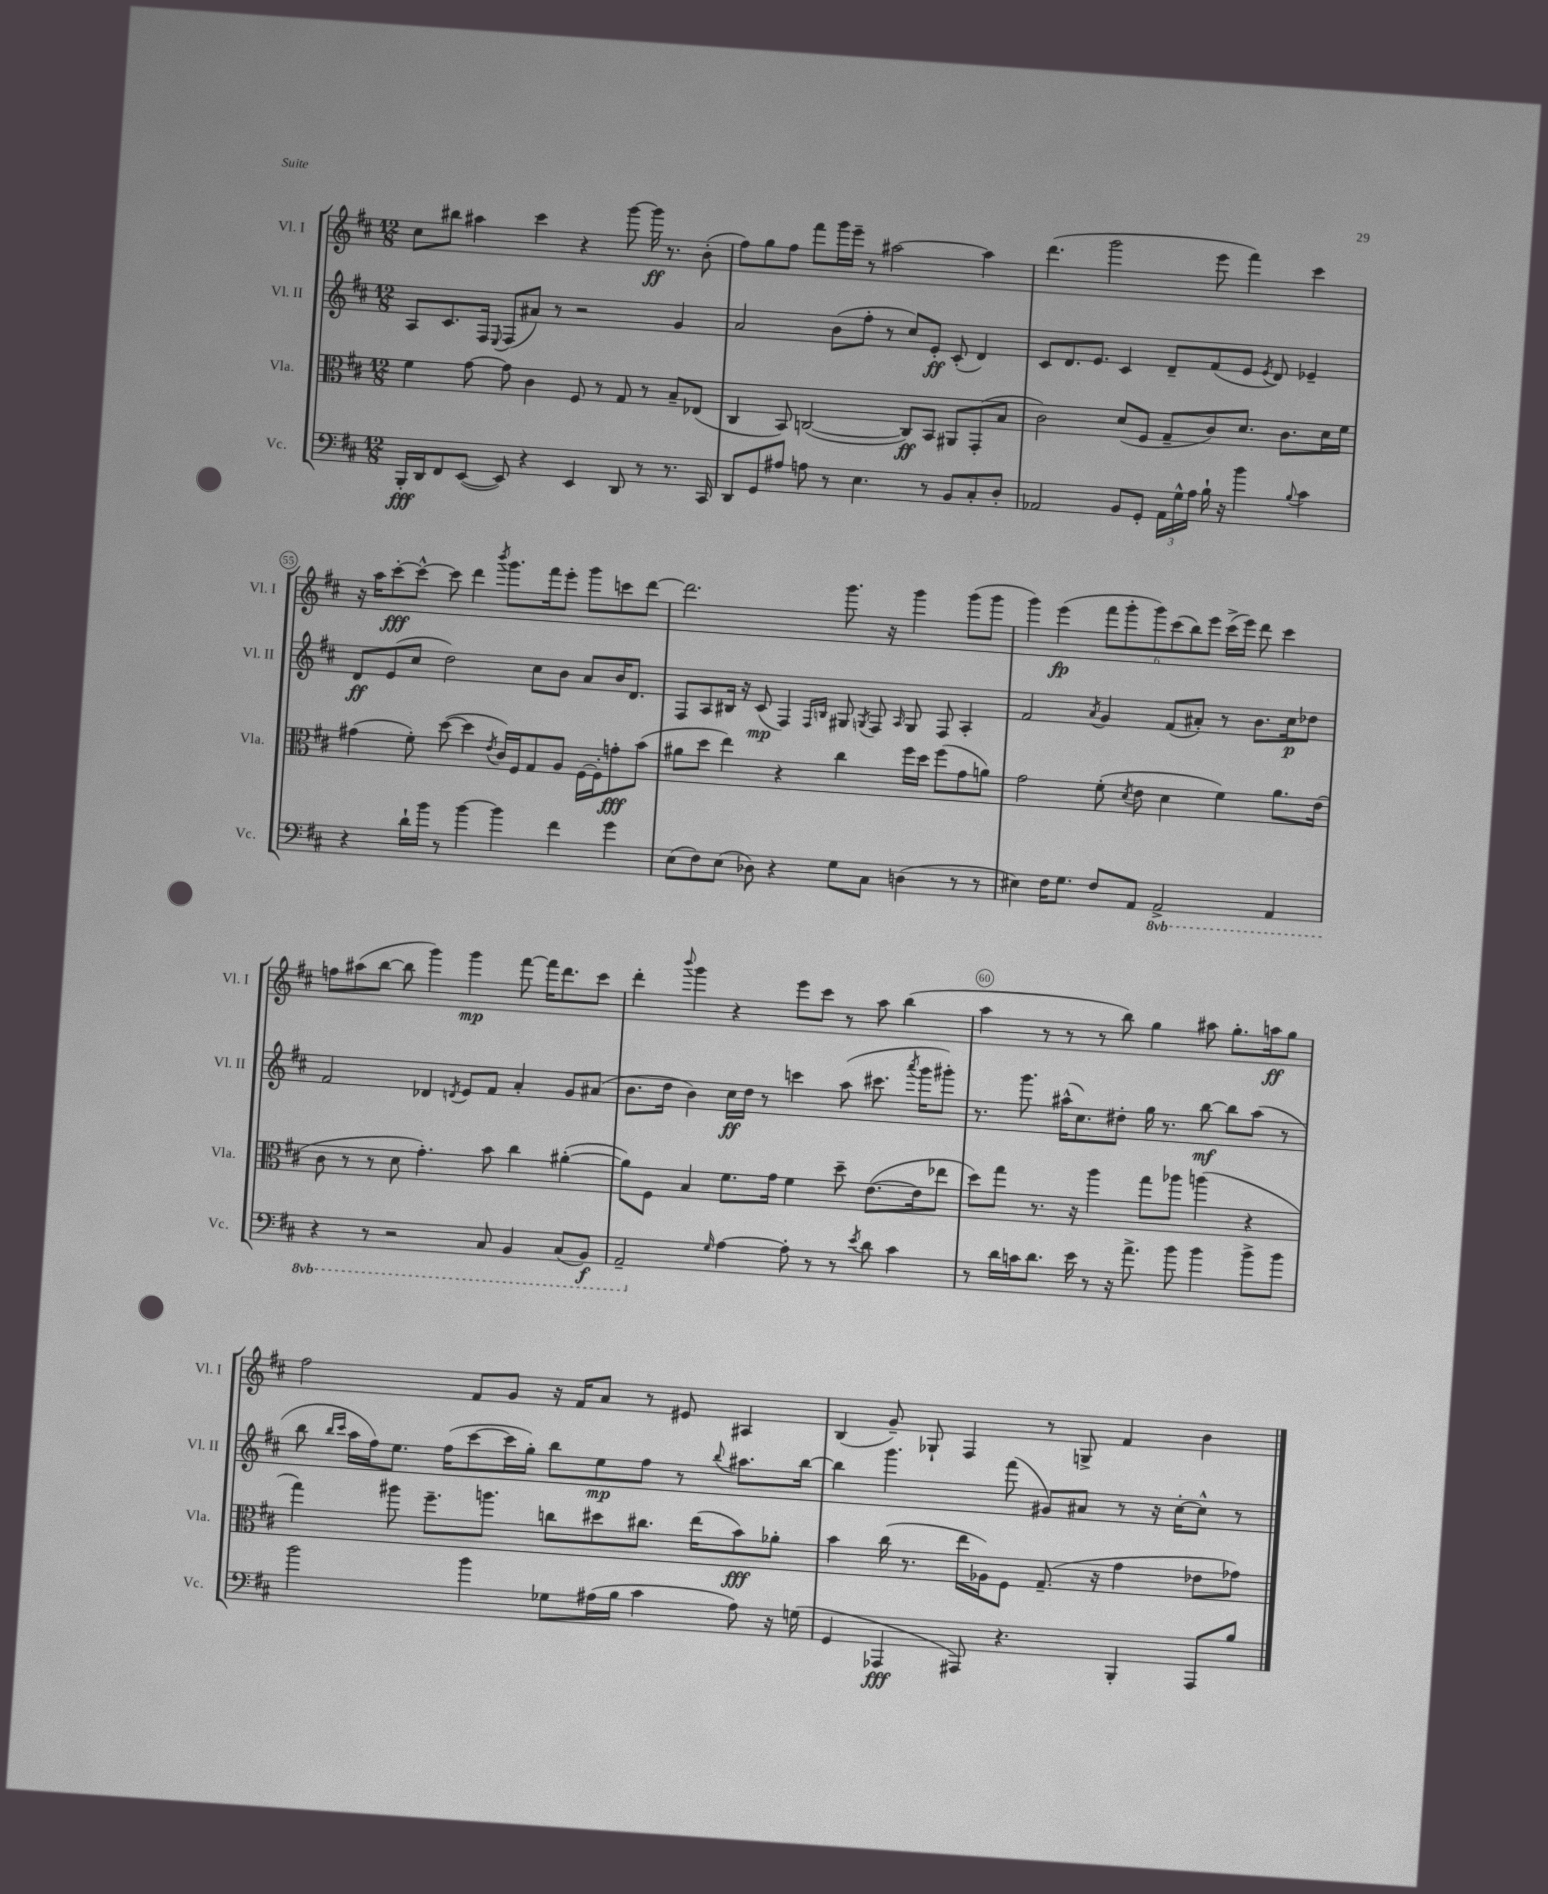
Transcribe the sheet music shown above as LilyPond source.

<<
\new StaffGroup <<
\new Staff = "s0" \with { instrumentName = "Vl. I" shortInstrumentName = "Vl. I" } {
    \clef treble \key d \major \numericTimeSignature \time 12/8
    \autoBeamOff cis''8[ bis''8] ais''4 cis'''4 r4 g'''8~ g'''16\ff r8. b'8-.( |
    fis''8[) g''8 fis''8] fis'''8[ g'''16 e'''16]-- r8 ais''2~ ais''4 |
    d'''4.( g'''2 e'''8 fis'''4) cis'''4 |
    r16 a''16[ cis'''8~-.\fff cis'''8]~-^ cis'''8 d'''4 \acciaccatura { b'''8 } g'''8.[ fis'''16 e'''8]-. g'''8[ c'''8 d'''8]~ |
    d'''2. g'''8. r16 g'''4 g'''8[( g'''8] |
    g'''4) e'''4\fp( \tuplet 6/4 { fis'''8[ g'''8-. g'''8) cis'''8( b''8) e'''8] } cis'''16[->( e'''16]) d'''8 cis'''4 |
    f''8[ ais''8( b''8]~ b''8 g'''4) g'''4\mp fis'''8~ fis'''16[ d'''8. cis'''8] |
    d'''4-. \appoggiatura { b'''8 } g'''4 r4 e'''8[ cis'''8] r8 a''8 b''4( |
    a''4 r8 r8 r8 b''8) g''4 ais''8 g''8.[-. a''16\ff g''8] |
    fis''2 fis'8[ g'8] r16 fis'16[ a'8] r8 eis'8 ais4 |
    b4( g'8--) ges8-! fis4 r8 g8-> fis'4 b'4 \bar "|." |
}
\new Staff = "s1" \with { instrumentName = "Vl. II" shortInstrumentName = "Vl. II" } {
    \clef treble \key d \major \numericTimeSignature \time 12/8
    \autoBeamOff a8[ cis'8. fis16] \appoggiatura { e8 } fis8[( ais'8]) r8 r2 g'4 |
    a'2 b'8[( fis''8]-. r8 cis''8[) e'8]-.\ff cis'8-.( d'4) |
    cis'8[ d'8. e'8.] cis'4 d'8[-- fis'8( e'8] \acciaccatura { e'8 } d'8) ees'4-- |
    d'8[\ff e'8( cis''8] d''2) cis''8[ b'8] a'8[ b'16 d'8.] |
    fis8[ a8 bis16] r16 cis'8\mp( fis4) \grace { fis16[ b16] } gis8 \acciaccatura { g8 } fis8 \grace { a16 } g8 fis8 a4-. |
    fis'2 \acciaccatura { a'8 } g'4 fis'8[( ais'8]-.) r8 b'8.[ cis''16\p des''8] |
    fis'2 des'4 \acciaccatura { d'8 } e'8[ fis'8] a'4-. g'8[ ais'8]( |
    b'8.[ d''16] b'4) cis''16[\ff d''16] r8 c'''4 a''8( cis'''8. \acciaccatura { a'''8 } g'''16[ gis'''8]-.) |
    r8. g'''8. ais''16[-^( cis''8.) dis''8]-. g''16 r8. b''8~\mf b''8[ ais''8]( r8 |
    b''8 \grace { b''16[ cis'''16] } a''16[ fis''16) e''8.] fis''16[( cis'''8~ cis'''16 g''16]-.) b''8[ e''8\mp fis''8] r8 \appoggiatura { b''8 } ais''8.[ b''16]~ |
    b''4 g'''4. fis'''8( gis'8[) ais'8] r8 r16 cis''16[~-. cis''8]-^ r8 \bar "|." |
}
\new Staff = "s2" \with { instrumentName = "Vla." shortInstrumentName = "Vla." } {
    \clef alto \key d \major \numericTimeSignature \time 12/8
    \autoBeamOff fis'4 g'8~ g'8 cis'4 fis8 r8 g8 r8 b8[-- ees8]( |
    cis4 b,8) c2~( c8[\ff) b,8] ais,8[ g,8-.( b8] |
    cis'2) d'8[( fis8] g8[-- cis'8) d'8.] cis'8.[ d'16 fis'16] |
    gis'4( fis'8-.) d''8~( d''4 \acciaccatura { e'8 } cis'16[) fis16 g8 a8] fis16[~ fis16-. g'8-.\fff b'8]( |
    ais'8[ d''8] e''4) r4 cis''4 fis''16[ d''16] fis''8[( g'8 a'8]) |
    g'2 fis'8-.( \acciaccatura { d'8 } e'8 d'4 fis'4) a'8.[ e'16]( |
    cis'8 r8 r8 d'8 g'4.-.) b'8 cis''4 ais'4~-.( |
    ais'8[) fis8] b4 fis'8.[ g'16] fis'4 d''8-- e'8.[~( e'16 ees''8] |
    d''8[) g''8] r8. r16 a''4 g''8[ aes''8] a''4( r4 |
    g''4) ais''8 fis''8.[-- a''8.] c''8[ dis''8 cis''8.] e''16[( b'8\fff) aes'8]-. |
    b'4 cis''16( r8. e''16[ aes16) fis8] g8.--( r16 g'4 ees'8[ ges'8]) \bar "|." |
}
\new Staff = "s3" \with { instrumentName = "Vc." shortInstrumentName = "Vc." } {
    \clef bass \key d \major \numericTimeSignature \time 12/8 \set Staff.ottavationMarkups = #ottavation-simple-ordinals
    \autoBeamOff b,,16[-.\fff d,16 fis,8 e,8]~( e,8) r4 e,4 d,8 r8 r8. cis,16 |
    d,8[ g,8 ais8] a8 r8 e4. r8 b,8[ cis8-. d8]-. |
    aes,2 b,8[ g,8]-. \tuplet 3/2 { aes,16[ g16-^ a16] } b16-! r16 b'4 \appoggiatura { b8 } cis'4 |
    r4 d'16[-! b'16] r8 b'4~ b'4 fis'4 g'4 |
    e8[( fis8) e8]( des8) r4 g8[ cis8] d4( r8 r8 |
    eis4) fis16[ g8.] fis8[ a,8] \ottava #-1 a,,2-> a,,4 |
    r4 r8 r2 cis,8 b,,4 cis,8[( b,,8]\f) |
    a,,2-- \ottava #0 \grace { g16 } a4~ a8-. r8 r8 \acciaccatura { e'8 } d'8 cis'4 |
    r8 d'16[ c'16 d'8.] e'16 r8 r16 a'8.-> b'8 b'4 b'8[-> b'8] |
    b'2 b'4 ges8[ ais16( b16] cis'4 ais8) r16 g16( |
    g,4 aes,,4\fff ais,,8) r4. b,,4-. ais,,8[ b8] \bar "|." |
}
>>
>>
\layout { \context { \Score currentBarNumber = #52 \override BarNumber.break-visibility = ##(#f #t #t) barNumberVisibility = #(every-nth-bar-number-visible 5) \override BarNumber.stencil = #(make-stencil-circler 0.1 0.3 ly:text-interface::print) } }
